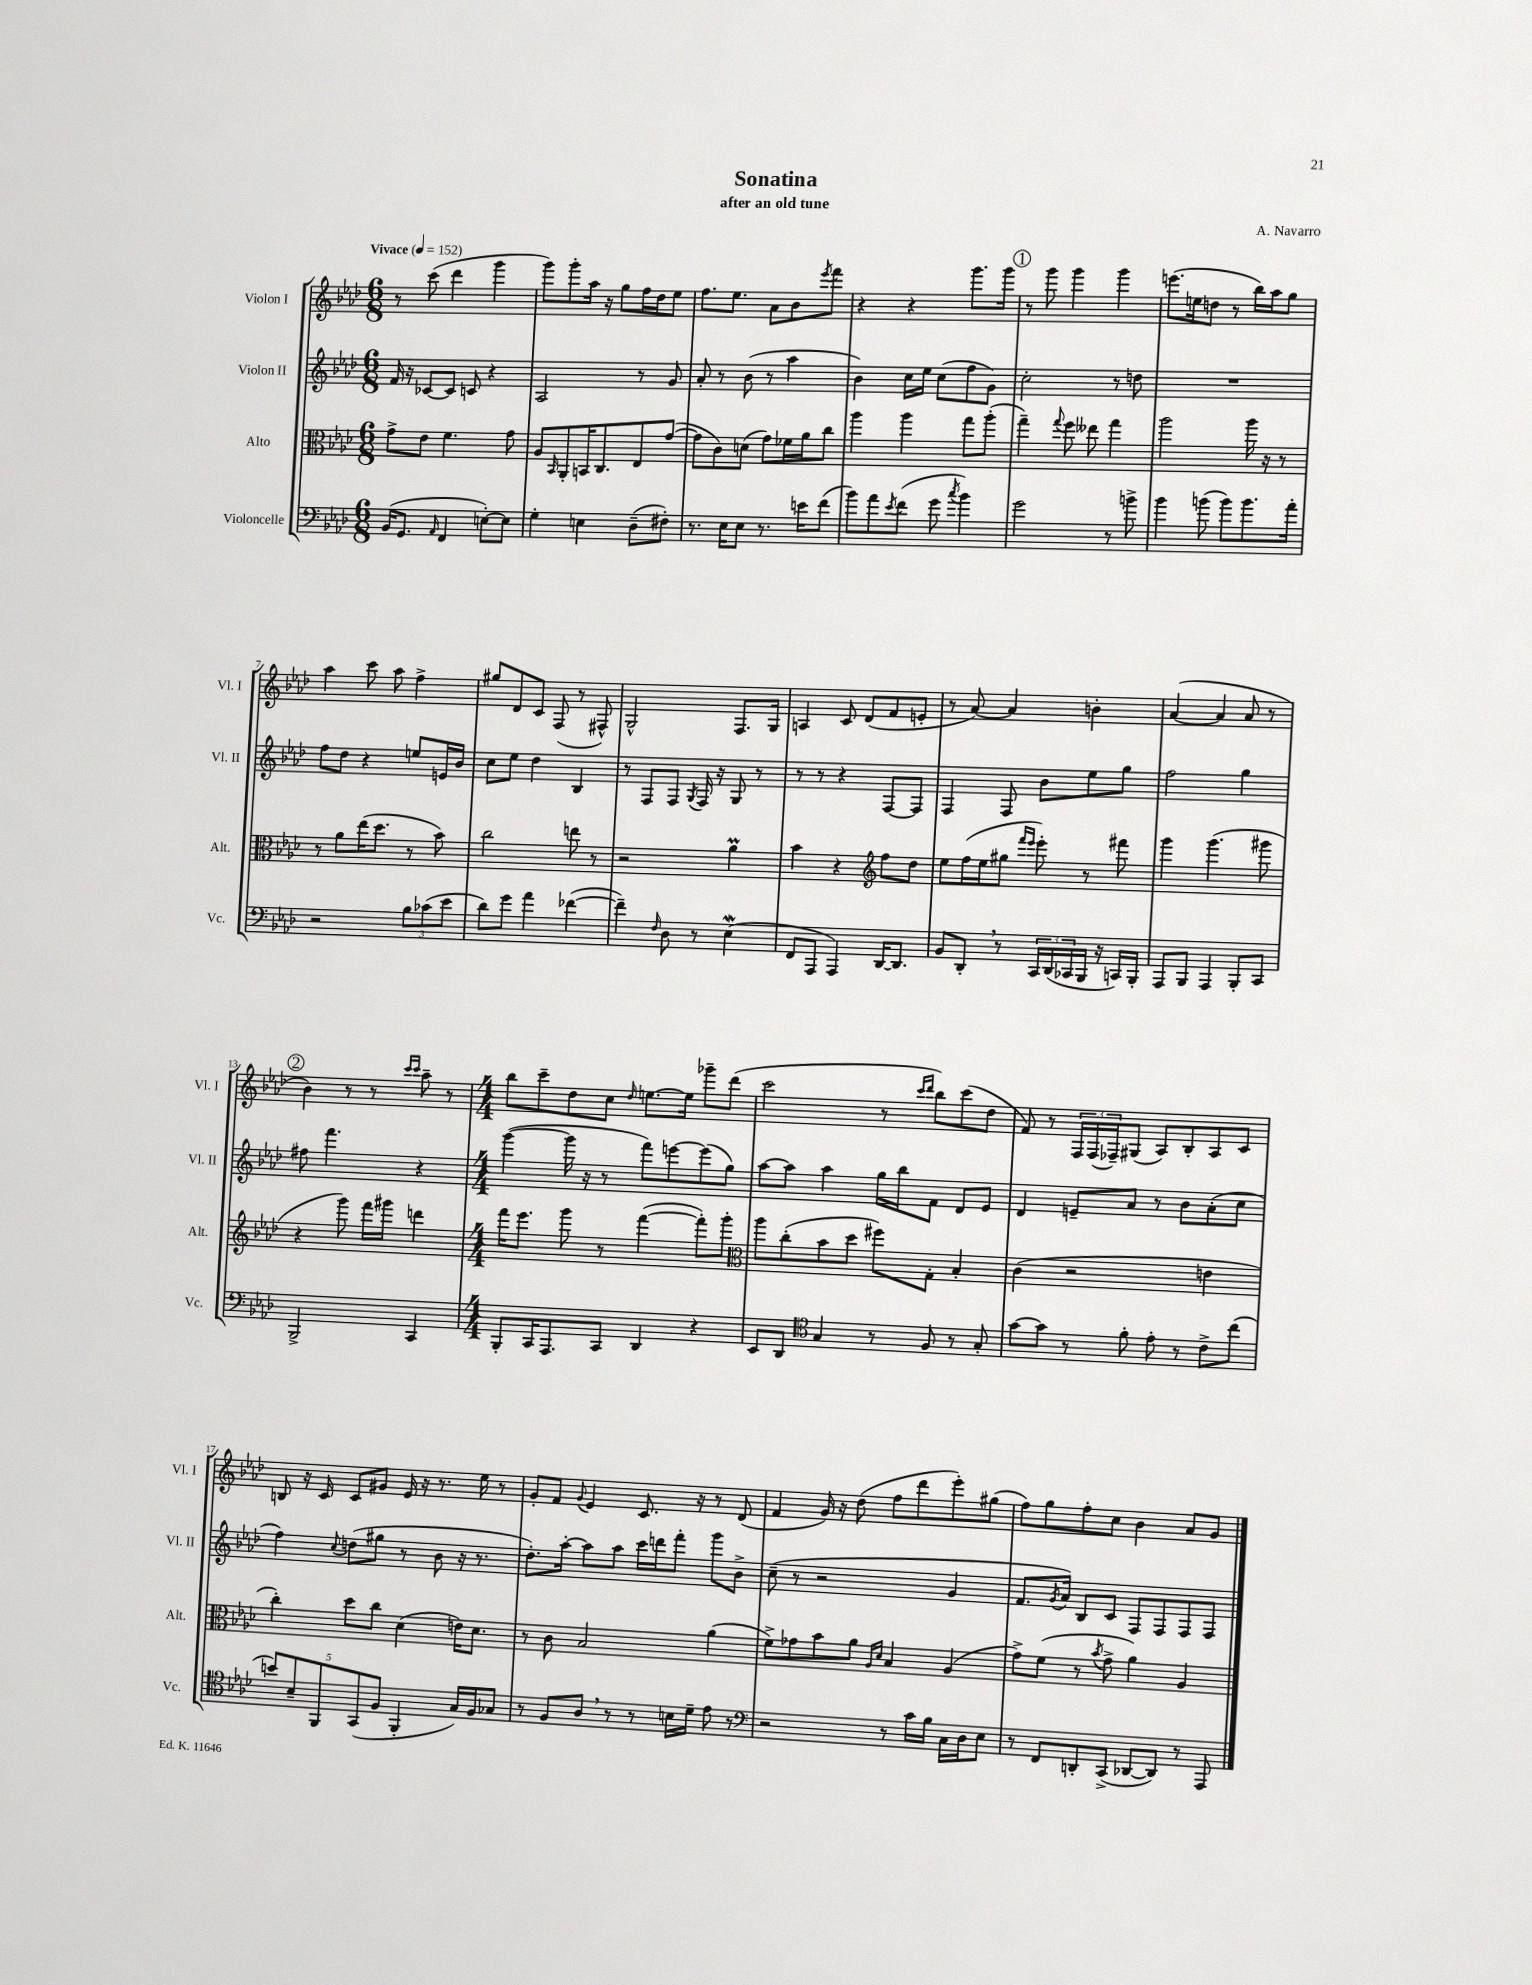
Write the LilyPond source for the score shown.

\header { title = "Sonatina" composer = "A. Navarro" subtitle = "after an old tune" }
<<
\new StaffGroup <<
\new Staff = "s0" \with { instrumentName = "Violon I" shortInstrumentName = "Vl. I" } {
    \clef treble \key aes \major \numericTimeSignature \time 6/8 \tempo "Vivace" 4 = 152
    r8 c'''8( des'''4 g'''4 |
    g'''8) g'''8-. aes''16 r16 g''8 f''16 des''16 ees''8 |
    f''8. ees''8. aes'8 bes'8 \acciaccatura { ees'''8 } f'''8 |
    r4 r4 g'''8. g'''16 |
    \mark \markup { \circle "1" } r8 g'''8 g'''4 g'''4 |
    e'''8.( e''16 d''8 r8 bes''16) aes''16 g''8 |
    aes''4 c'''8 aes''8 f''4-> |
    gis''8 des'8 c'8 f8( r8 fis8-^) |
    g2-^ f8. g16 |
    a4 c'8 des'8( f'8 e'8-. |
    r8 aes'8~) aes'4 b'4-. |
    aes'4~( aes'4 aes'8 r8 |
    \mark \markup { \circle "2" } bes'4) r8 r8 \grace { c'''16 c'''16 } aes''8-- r8 |
    \numericTimeSignature \time 4/4 bes''8 c'''8-- des''8 c''8 \grace { des''16 } e''8.~ e''16 ges'''8-- des'''8( |
    c'''2 r8 \grace { c'''16 des'''16 } bes''8) c'''8( des''8 |
    f'8) r8 \tuplet 3/2 { f16 f16( fes16--) } gis8( aes8) bes8-. aes8 c'8 |
    b8 r16 c'16 c'8 gis'8 ees'16 r16 r8. ees''16 r8 |
    g'8-. f'8 \appoggiatura { g'8 } ees'4 c'8. r16 r8 des'8( |
    f'4 g'16) r16 des''8( f''8 des'''8 ees'''8-.) gis''8( |
    f''8) g''8 f''8-. c''8 bes'4 aes'8 g'8 \bar "|." |
}
\new Staff = "s1" \with { instrumentName = "Violon II" shortInstrumentName = "Vl. II" } {
    \clef treble \key aes \major \numericTimeSignature \time 6/8
    f'16 r16 ces'8~ ces'8 c'8 r4 |
    aes2 r8 g'8 |
    aes'8-. r8 bes'8( r8 aes''4 |
    bes'4) c''16 ees''16 c''8( f''8 g'8) |
    \mark \markup { \circle "1" } c''2-. r8 d''8 |
    R2. |
    f''8 des''8 r4 e''8 e'16 bes'16 |
    c''8 ees''8 des''4 bes4 |
    r8 f8 f8 \acciaccatura { g8 } f16 r16 g8 r8 |
    r8 r8 r4 f8~ f8 |
    f4 f8 bes'8 ees''8 g''8 |
    f''2 g''4 |
    \mark \markup { \circle "2" } fis''8 f'''4. r4 |
    \numericTimeSignature \time 4/4 g'''4~( g'''16 r16 r8 f'''8) e'''8~ e'''8( g''8) |
    aes''8~ aes''8 aes''4 g''16 bes''16 f'8 des'8 ees'8 |
    des'4 e'8-- aes'8 r8 bes'8 aes'8-.( c''8 |
    f''4) \appoggiatura { c''8 } d''8( gis''8 r8 bes'8 r16 r8. |
    des''8.-.) aes''16~-. aes''8 aes''8 c'''16 d'''16 f'''8-. g'''8 bes'8-> |
    c''8--( r8 r2 g'4 |
    f'8. \acciaccatura { g'8 } aes'16) bes8 c'8 f8 f8 f8 f8 \bar "|." |
}
\new Staff = "s2" \with { instrumentName = "Alto" shortInstrumentName = "Alt." } {
    \clef alto \key aes \major \numericTimeSignature \time 6/8
    g'8-> ees'8 f'4. g'8 |
    aes8 \grace { bes,16 } aes,8-. b,16 c8. ees8 g'8~( |
    g'8 c'8) d'8( g'8) fes'16 aes'16 c''8 |
    aes''4 aes''4 g''8 aes''8-.( |
    \mark \markup { \circle "1" } g''4--) \appoggiatura { g''8 } f''8 eeses''8 g''4 |
    aes''2 aes''16 r16 r8 |
    r8 aes'8 ees''16( des''8. r8 bes'8) |
    c''2 e''8 r8 |
    r2 aes'4\prall |
    bes'4 r4 \clef treble f''8 des''8 |
    ees''8 f''16( ees''16 gis''8 \grace { f'''16 ees'''16 } ees'''8-.) r8 fis'''8 |
    g'''4 g'''4.( gis'''8 |
    \mark \markup { \circle "2" } r4 g'''8) f'''16 gis'''16 d'''4 |
    \numericTimeSignature \time 4/4 f'''16 ees'''8. g'''8 r8 f'''4~( f'''8-.) g'''8-. |
    \clef alto aes''8 c''8-.( bes'8 des''8 fis''8) g8-. bes4-. |
    c'4( r2 e'4 |
    c''4-.) des''8 c''8 des'4( e'16) des'8. |
    r8 c'8 bes2 aes'4( |
    f'8->) ges'8 bes'8 aes'8 \grace { aes16 des'16 } bes4 aes4( |
    g'8->) f'8( r8 \acciaccatura { bes'8 } g'8-> aes'4) aes4 \bar "|." |
}
\new Staff = "s3" \with { instrumentName = "Violoncelle" shortInstrumentName = "Vc." } {
    \clef bass \key aes \major \numericTimeSignature \time 6/8
    bes,16( g,8. \grace { aes,16 } f,4 e8~-.) e8 |
    g4-. e4 des8--( fis8-.) |
    r8. ees16 ees8 r8. e'16 f'8( |
    bes'8) aes'8 \acciaccatura { ees'8 } f'8( g'8 \acciaccatura { c''8 } bes'4) |
    \mark \markup { \circle "1" } g'2 r8 b'8-> |
    bes'4 b'8( b'8) b'8. aes'16-. |
    r2 \tuplet 3/2 { bes8 ces'8( ees'8 } |
    des'8) g'8 aes'4 fes'4~( |
    fes'4--) \grace { f16 } des8 r8 ees4\mordent( |
    f,8 aes,,8 aes,,4) des,16~ des,8. |
    bes,8 des,8-. \breathe r8 \tuplet 3/2 { c,16 des,16( ces,16 } bes,,16 r16 c,16) bes,,16-. |
    aes,,8 bes,,8 aes,,4 bes,,8-. c,8 |
    \mark \markup { \circle "2" } bes,,2-> c,4 |
    \numericTimeSignature \time 4/4 bes,,8-. c,16 aes,,8. c,8 des,4 r4 |
    ees,8 des,8 \clef tenor g4 r8 f8 r8 g8-. |
    g'8~ g'8 r8 f'8-. ees'8-. r8 c'8-> c''8( |
    \tuplet 5/4 { b'8) bes8-- f,8 g,8( f8 } f,4-. g16) f16 ges8 |
    r8 f8 aes8 \breathe r8 r8 b16 des'16-- ees'8 r8 |
    \clef bass r2 r8 c'16 bes16 c16 des16 ees8 |
    r8 f,8 d,8-. c,8->( des,8~ des,8) r8 aes,,8 \bar "|." |
}
>>
>>
